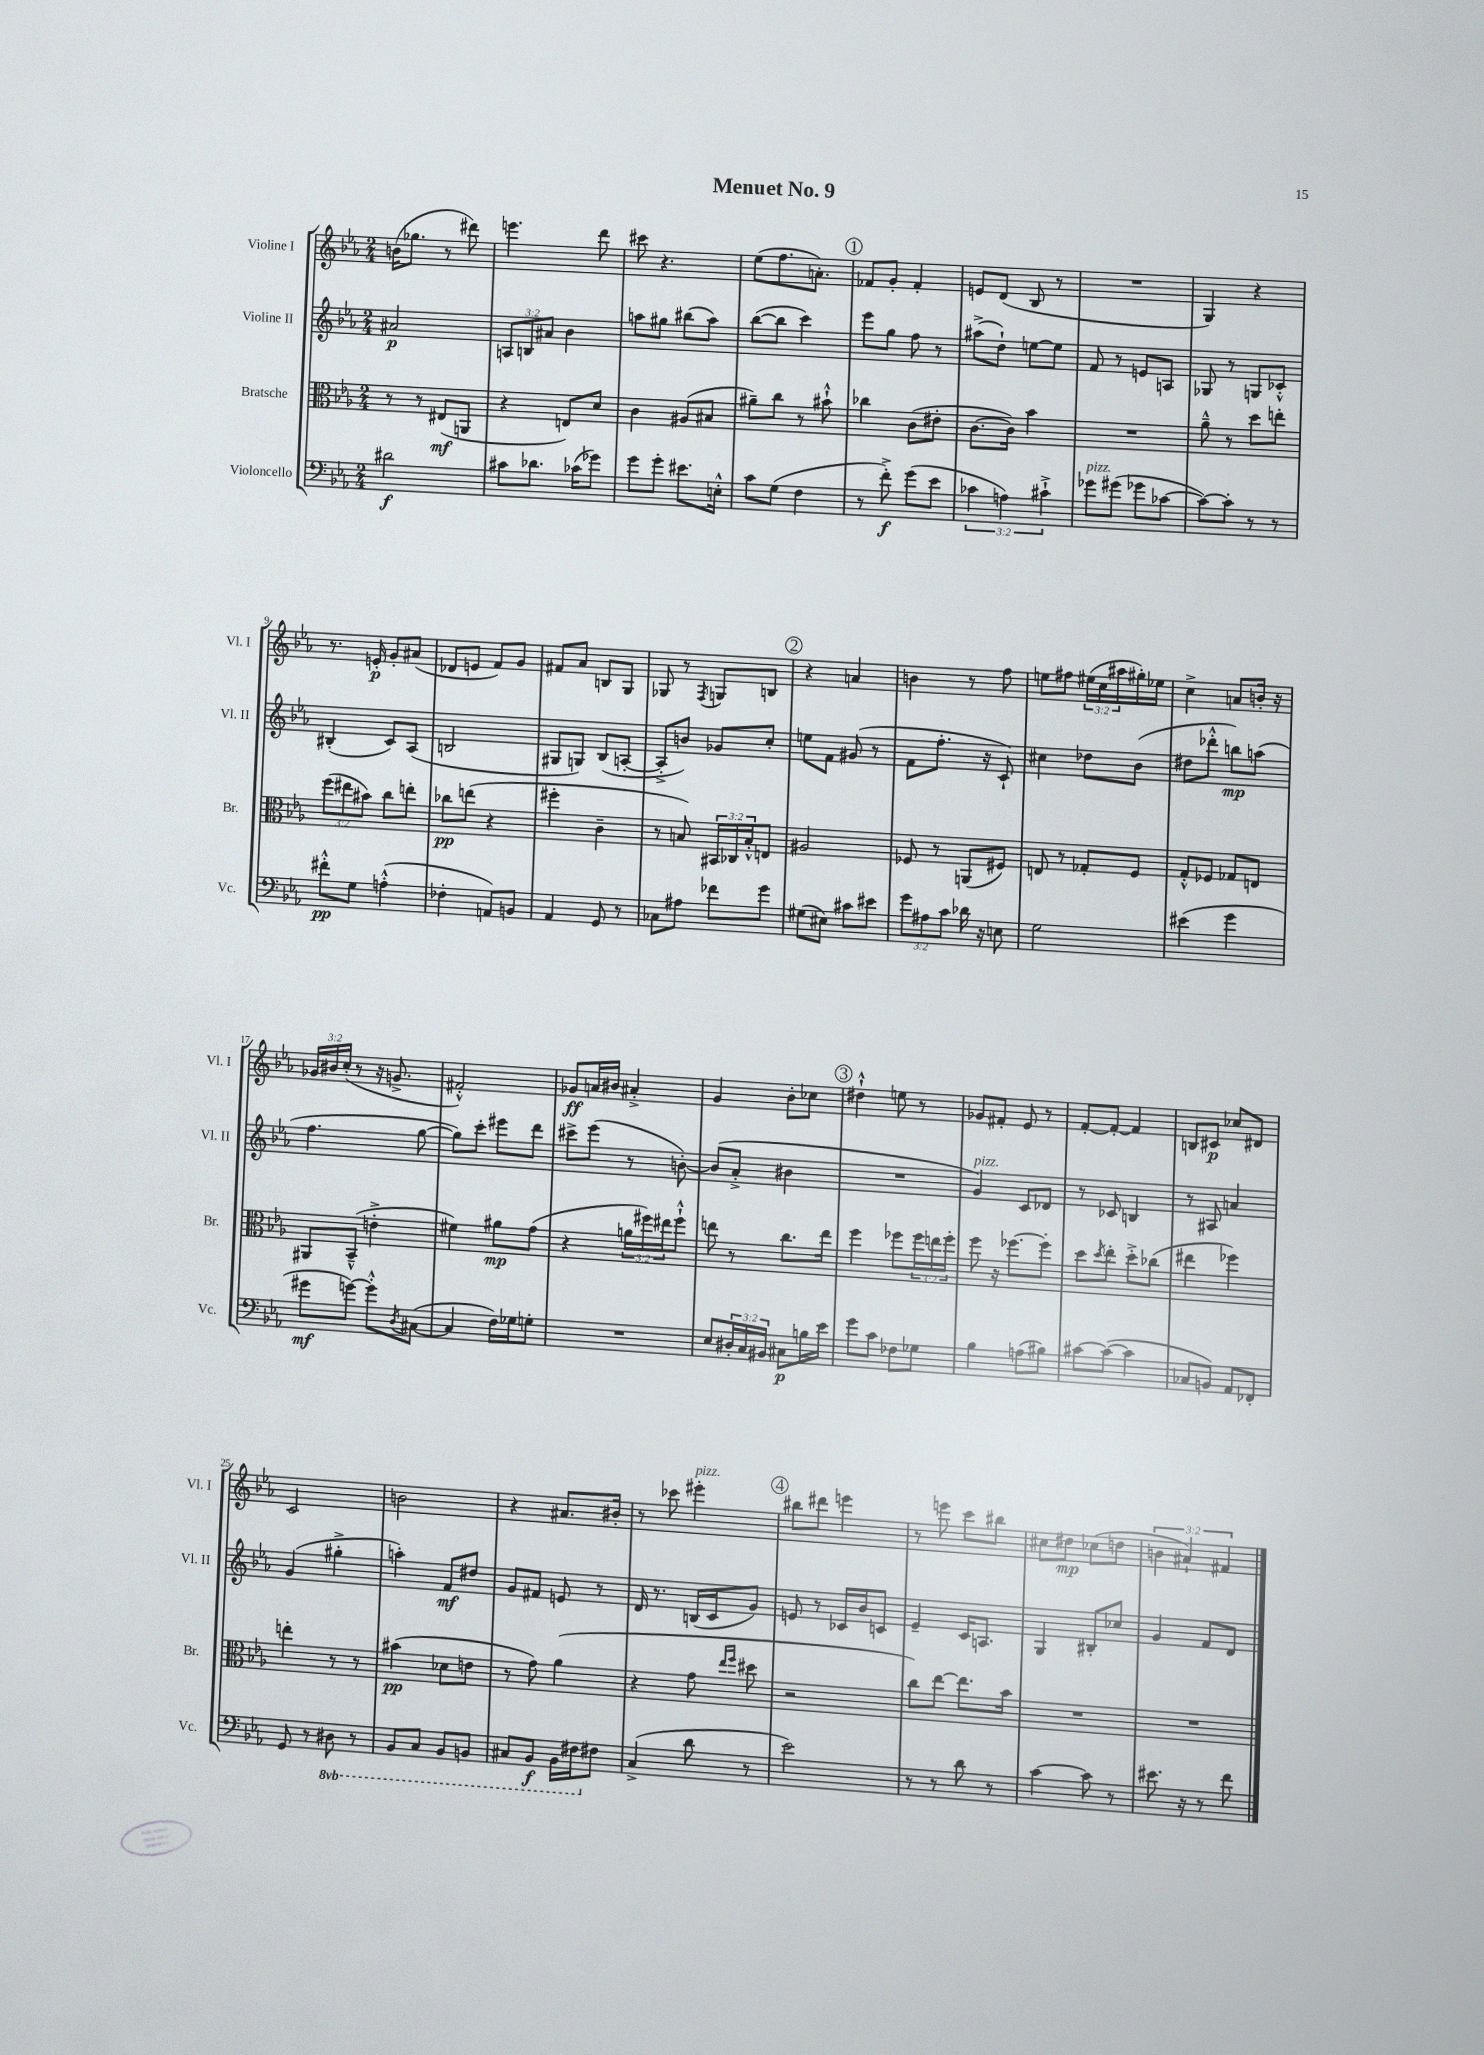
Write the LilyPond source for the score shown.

\header { title = "Menuet No. 9" }
<<
\new StaffGroup <<
\new Staff = "s0" \with { instrumentName = "Violine I" shortInstrumentName = "Vl. I" } {
    \clef treble \key ees \major \numericTimeSignature \time 2/4 \override Staff.TupletNumber.text = #tuplet-number::calc-fraction-text
    b'16( ges''8. r8 dis'''8) |
    e'''4. d'''8 |
    cis'''8 r4. |
    ees''8( f''8. a'8.-.) |
    \mark \markup { \circle "1" } fes'8 g'8-. fes'4-. |
    e'8 d'8( bes8 r8 |
    R2 |
    g4) r4 |
    r8. e'16-.\p g'8-. ais'8( |
    des'8 e'8 f'8) g'8 |
    fis'8 aes'8 b8 g8 |
    ges8 r8 \acciaccatura { f8 } g8 b8 |
    \mark \markup { \circle "2" } r4 a'4 |
    b'4 r8 f''8 |
    e''8 fis''8 \tuplet 3/2 { eis''16( c''16 ais''16 } gis''16-.) ees''16 |
    c''4-> a'8 b'16-. r16 |
    \tuplet 3/2 { ges'16 bis'16 c''16-.( } r8 r16 g'8.-> |
    fis'2-.-^) |
    ges'8\ff a'16 bis'16 ais'4-.-> |
    g'4 bes'8-. ces''8 |
    \mark \markup { \circle "3" } dis''4-!-^ e''8 r8 |
    ges'8 fis'8-. ees'8 r8 |
    f'8~-. f'8~-. f'4 |
    b8 cis'8\p ces''8 dis'8 |
    c'2 |
    b'2 |
    r4 ais'8. bis'16-. |
    r8 ces'''8 eis'''4-.^\markup { \italic "pizz." } |
    \mark \markup { \circle "4" } bis''8 dis'''8 e'''4 |
    r8 e'''8 c'''8 bis''8 |
    cis''8 dis''8\mp ces''8( d''8 |
    \tuplet 3/2 { b'4 ais'4-!) fis'4 } \bar "|." |
}
\new Staff = "s1" \with { instrumentName = "Violine II" shortInstrumentName = "Vl. II" } {
    \clef treble \key ees \major \numericTimeSignature \time 2/4 \override Staff.TupletNumber.text = #tuplet-number::calc-fraction-text
    ais'2\p |
    \tuplet 3/2 { a8 b8 ais'8 } bes'4 |
    a''8 gis''8 bis''8( a''8) |
    bes''8~( bes''8 c'''4) |
    \mark \markup { \circle "1" } ees'''8 g''8 f''8 r8 |
    ais''8->( d''8-!) e''8~ e''8 |
    f'8 r8 e'8 a8 |
    ges8 r8 g8 ces'8-.-^ |
    bis4-.( c'8) aes8( |
    b2 |
    gis8 g8) bes8( a8~-. |
    a8-.-> b'8) ges'8 c''8-. |
    \mark \markup { \circle "2" } e''8 f'8 gis'8( r8 |
    f'8 f''8.-. r16 c'8-!) |
    cis''4 des''8 bes'8( |
    dis''8 des'''8-.-^ b''8\mp) a''8( |
    f''4. g''8~ |
    g''8) c'''8-. eis'''8 d'''8 |
    cis'''8-> ees'''8( r8 b'8~-.) |
    b'8( aes'8-.-> bis'4 |
    \mark \markup { \circle "3" } R2 |
    g'4^\markup { \italic "pizz." }) c'8 des'8 |
    r8 ces'8 b4 |
    r8 ais8 a'4 |
    g'4( gis''4-.-> |
    a''4-.) f'8\mf dis''8 |
    g'8 fis'8 e'8 r8 |
    d'16 r8. b16( c'16 g'8) |
    \mark \markup { \circle "4" } e'8 r8 ces'16 bes'16 c'8 |
    ees'4-- c'16 a8. |
    g4 bis8-. ces''8 |
    g'4 f'8 d'8 \bar "|." |
}
\new Staff = "s2" \with { instrumentName = "Bratsche" shortInstrumentName = "Br." } {
    \clef alto \key ees \major \numericTimeSignature \time 2/4 \override Staff.TupletNumber.text = #tuplet-number::calc-fraction-text
    r8 r8 eis8\mf( a,8 |
    r4 e8) d'8 |
    c'4 ais8( bis8 |
    ais'8--) c''8 r8 bis'8-!-^ |
    \mark \markup { \circle "1" } ces''4 c'8( eis'8-. |
    c'8.~ c'16) bes'4 |
    R2 |
    aes'8---^ r8 d''8 e''8-. |
    \tuplet 3/2 { f''8( eis''8 bis'8) } c''8 e''8-. |
    ces''8\pp e''8( r4 |
    fis''4-. c'4-- |
    r8 b8) \tuplet 3/2 { bis,16 ces16 b16-.-^ } e8 |
    \mark \markup { \circle "2" } ais2 |
    fes8 r8 a,8( fis8) |
    e8 r8 ges8-. f8 |
    g8-.-^ fes8 ges8 e8 |
    ais,8 bes,8---^( e'4-.-> |
    fis'4) ais'8\mp g'8( |
    r4 \tuplet 3/2 { a'16 fis''16) eis''16 } fis''8-!-^ |
    e''8 r8 c''8. e''16 |
    \mark \markup { \circle "3" } f''4 fes''8 \tuplet 3/2 { fes''16 e''16 fes''16-. } |
    f''8 r16 fes''8.~ fes''8-. |
    d''8 \acciaccatura { d''8 } ees''8-. d''8-.-> ces''8( |
    eis''4 fes''4) |
    e''4-. r8 r8 |
    bis'4\pp( des'8 e'8 |
    r8 g'8) aes'4( |
    r4 g'8 \grace { ees''16 f''16 } dis''8 |
    \mark \markup { \circle "4" } r2 |
    c''8) ees''8~ ees''8. bes'16 |
    R2 |
    R2 \bar "|." |
}
\new Staff = "s3" \with { instrumentName = "Violoncello" shortInstrumentName = "Vc." } {
    \clef bass \key ees \major \numericTimeSignature \time 2/4 \override Staff.TupletNumber.text = #tuplet-number::calc-fraction-text \set Staff.ottavationMarkups = #ottavation-simple-ordinals
    dis'2\f |
    cis'8 des'8. ces'16( ges'8) |
    g'8 g'8-. eis'8. e16-.-^ |
    c'8 g8( f4 |
    \mark \markup { \circle "1" } r8 f'8-.->\f) g'8( ees'8 |
    \tuplet 3/2 { ces'4 a4) cis'4-!-> } |
    ges'8^\markup { \italic "pizz." } gis'8( ges'8 ces'8~ |
    ces'8~) ces'8-. r8 r8 |
    fis'8-.-^\pp g8 a4-.-^( |
    fes4-. a,8) b,8 |
    aes,4 g,8 r8 |
    ces8 ais8 fes'8 g'8 |
    \mark \markup { \circle "2" } gis8( eis8) cis'8 eis'8 |
    \tuplet 3/2 { g'8 ais8 c'8 } des'16 r16 e8 |
    g2 |
    eis'4( g'4 |
    gis'8\mf g'8~) g'8-.-^ \acciaccatura { d8 } cis8~( |
    cis4 f16) ges16 g8-. |
    R2 |
    ees8 \tuplet 3/2 { dis16-. c16 bis,16 } cis8\p b16 ees'16 |
    \mark \markup { \circle "3" } g'8 c'8 fes8 ges8 |
    bes4 a8( bis8) |
    cis'8~ cis'8~( cis'4 |
    ces8 b,8) aes,8 fes,8-. |
    g,8 r8 \ottava #-1 dis,8 r8 |
    bes,,8 c,8 bes,,8 b,,8 |
    cis,8 bes,,8\f bes,,16 fis,16 \ottava #0 fis8 |
    c4->( d'8 r8 |
    \mark \markup { \circle "4" } ees'2) |
    r8 r8 d'8 r8 |
    c'4~ c'8 r8 |
    eis'8. r16 r8 f'8 \bar "|." |
}
>>
>>
